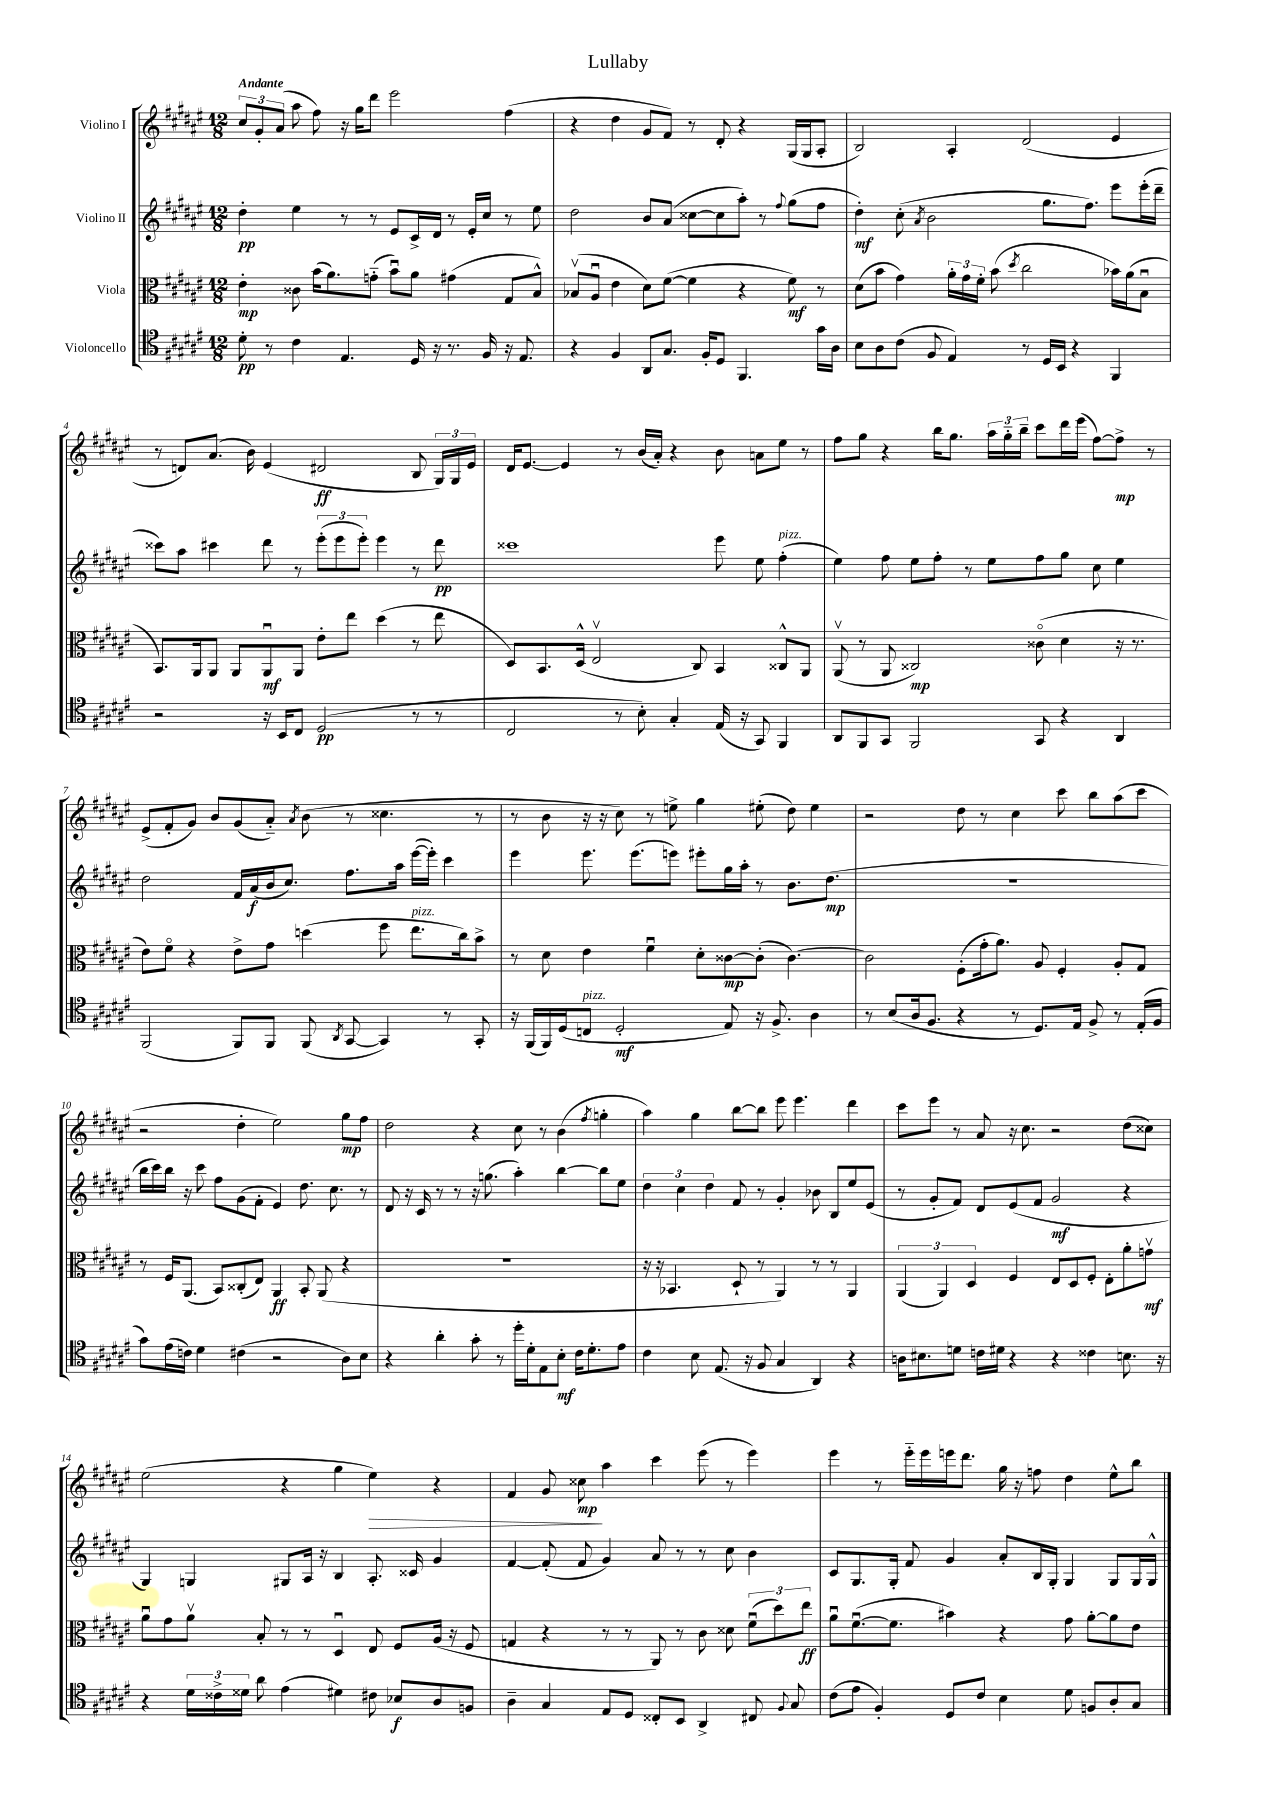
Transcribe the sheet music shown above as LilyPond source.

\header { title = "Lullaby" }
<<
\new StaffGroup <<
\new Staff = "s0" \with { instrumentName = "Violino I" } {
    \clef treble \key fis \major \numericTimeSignature \time 12/8 \tempo "Andante"
    \autoBeamOff \tuplet 3/2 { cis''8[ gis'8-. ais'8]( } ais''8 fis''8) r16 gis''16[ dis'''8] eis'''2 fis''4( |
    r4 dis''4 gis'8[ fis'8]) r8 dis'8-. r4 gis16[( gis16 ais8]-. |
    b2) ais4-. dis'2( eis'4 |
    r8 d'8[) ais'8.]( b'16) eis'4( dis'2\ff b8 \tuplet 3/2 { gis16[) gis16 eis'16] } |
    dis'16[ eis'8.]~ eis'4 r8 b'16[( ais'16]-.) r4 b'8 a'8[ eis''8] r8 |
    fis''8[ gis''8] r4 b''16[ gis''8.] \tuplet 3/2 { ais''16[ gis''16-_ b''16]-- } cis'''8[ dis'''16 eis'''16]( fis''8[~) fis''8]->\mp r8 |
    eis'8[->( fis'8-. gis'8]) b'8[ gis'8( ais'8]-_) \acciaccatura { ais'8 } b'8( r8 cisis''4. r8 |
    r8 b'8 r16 r16 cis''8) r8 e''8-> gis''4 eis''8-.( dis''8) eis''4 |
    r2 dis''8 r8 cis''4 cis'''8 b''8[ ais''8( cis'''8] |
    r2 dis''4-. eis''2) gis''8[\mp fis''8] |
    dis''2 r4 cis''8 r8 b'4( \acciaccatura { fis''8 } g''4-. |
    ais''4) gis''4 b''8[~ b''8] eis'''8 eis'''4. dis'''4 |
    cis'''8[ eis'''8] r8 ais'8 r16 cis''8. r2 dis''8[( cisis''8]) |
    eis''2( r4 gis''4 eis''4\>) r4 |
    fis'4 gis'8 cisis''8\mp\! ais''4 cis'''4 eis'''8( r8 eis'''4) |
    eis'''4 r8 eis'''16[-_ eis'''16 e'''16 dis'''8.] gis''16 r16 f''8 dis''4 eis''8[-^ b''8] \bar "|." |
}
\new Staff = "s1" \with { instrumentName = "Violino II" } {
    \clef treble \key fis \major \numericTimeSignature \time 12/8
    \autoBeamOff dis''4-.\pp eis''4 r8 r8 eis'8[ cis'16-> dis'16] r8 eis'16[-. cis''16] r8 eis''8 |
    dis''2 b'8[ ais'8]( cisis''8[~ cisis''8 ais''8]-.) r8 \appoggiatura { fis''8 } gis''8[( fis''8] |
    dis''4-.\mf) cis''8-.( \acciaccatura { ais'8 } b'2 gis''8.[ fis''8.]) eis'''8[ eis'''16-.( dis'''16]-- |
    cisis'''8[) ais''8] cis'''4 dis'''8 r8 \tuplet 3/2 { eis'''8[-.( eis'''8 eis'''8]-.) } eis'''4 r8 dis'''8\pp |
    cisis'''1 eis'''8 eis''8 fis''4-.^\markup { \italic "pizz." }( |
    eis''4) fis''8 eis''8[ fis''8]-. r8 eis''8[ fis''8 gis''8] cis''8 eis''4 |
    dis''2 fis'16[ ais'16\f( b'16 cis''8.]) fis''8.[ ais''16] eis'''16[~( eis'''16]-.) cis'''4 |
    eis'''4 eis'''8. eis'''8.[( e'''8]) eis'''8[-. gis''16 ais''16]-. r8 b'8.[ dis''8.]\mp( |
    R1. |
    b''16[ cis'''16) b''16] r16 cis'''8 fis''8[ gis'8( fis'8]-. eis'4) dis''8. cis''8. r8 |
    dis'8 r16 cis'16 r8 r8 r16 g''8.( ais''4-.) b''4~ b''8[ eis''8] |
    \tuplet 3/2 { dis''4 cis''4 dis''4 } fis'8 r8 gis'4-. bes'8 b8[ eis''8 eis'8]( |
    r8 gis'8[-. fis'8]) dis'8[ eis'8( fis'8] gis'2\mf r4 |
    gis4) g4 gis8[ ais16] r16 b4 ais8.-. cisis'16 gis'4 |
    fis'4~ fis'8-.( fis'8 gis'4) ais'8 r8 r8 cis''8 b'4 |
    cis'8[ gis8. gis16]-. fis'8 gis'4 ais'8[-. b16 gis16]-. gis4 gis8[ gis16 gis16]-^ \bar "|." |
}
\new Staff = "s2" \with { instrumentName = "Viola" } {
    \clef alto \key fis \major \numericTimeSignature \time 12/8
    \autoBeamOff eis'4-.\mp cisis'8 b'16[( ais'8.) g'8]-_( b'8[\downbow) ais'8] gis'4( gis8[ b8]-^) |
    bes8[\upbow( ais8]\downbow eis'4 dis'8[) fis'8]~( fis'4 r4 fis'8\mf) r8 |
    dis'8[( b'8] gis'4) \tuplet 3/2 { ais'16[-. gis'16 fis'16]-. } b'8( \acciaccatura { dis''8 } cis''2 bes'16[) ais'16( b8]\downbow |
    b,8.[) ais,16 ais,8] ais,8[ ais,8\downbow\mf ais,8] eis'8[-. eis''8] dis''4( r8 eis''8 |
    dis8[) b,8. dis16]-^( eis2\upbow cis8) b,4 cisis8[-^ ais,8] |
    ais,8\upbow( r8 ais,8 cisis2\mp) cisis'8\flageolet( dis'4 r16 r8. |
    eis'8[) fis'8]\flageolet r4 eis'8[-> gis'8] d''4( fis''8 eis''8.[^\markup { \italic "pizz." } cis''16) b'8]-> |
    r8 dis'8 eis'4 fis'4\downbow dis'8[-. cisis'8~\mp cisis'8]-.( cisis'4.~) |
    cisis'2 fis8[-.( gis'16-. ais'8.]) ais8 fis4-. ais8[-. gis8] |
    r8 fis16[ ais,8.]( b,8[) cisis8-.( eis8]) ais,4\ff b,8-. ais,8( r4 |
    R1. |
    r16 r16 bes,4. dis8-! r8 ais,4) r8 r8 ais,4 |
    \tuplet 3/2 { ais,4( ais,4) dis4 } fis4 eis8[ dis8 fis8]-. eis8[-. ais'8-. g'8]\upbow\mf |
    ais'8[\downbow gis'8 ais'8]\upbow b8-. r8 r8 dis4\downbow eis8 fis8[ ais16]( r16 fis8 |
    g4 r4 r8 r8 ais,8) r8 cis'8 disis'8 \tuplet 3/2 { fis'8[\downbow( dis''8) eis''8]\ff } |
    ais'8[\downbow fis'8.~\downbow( fis'8.] bis'4) r4 gis'8 ais'8[~-. ais'8 eis'8] \bar "|." |
}
\new Staff = "s3" \with { instrumentName = "Violoncello" } {
    \clef tenor \key fis \major \numericTimeSignature \time 12/8
    \autoBeamOff dis'8-.\pp r8 cis'4 eis4. dis16 r16 r8. fis16 r16 eis8. |
    r4 fis4 ais,8[ gis8.] fis16[-. dis8] fis,4. gis'16[ ais16] |
    b8[ ais8 cis'8]( fis8 eis4) r8 dis16[ b,16] r4 fis,4 |
    r2 r16 b,16[ cis8] dis2\pp( r8 r8 |
    cis2 r8 b8-.) gis4-. eis16( r16 gis,8) fis,4 |
    ais,8[ fis,8 gis,8] fis,2 gis,8 r4 ais,4 |
    fis,2( fis,8[) fis,8] fis,8( \acciaccatura { ais,8 } gis,8~ gis,4) r8 gis,8-. |
    r16 fis,16[( fis,16) dis16( c8]^\markup { \italic "pizz." } dis2-.\mf eis8) r16 fis8.-> ais4 |
    r8 b8[( ais16 fis8.] r4 r8 dis8.[) eis16] fis8-> r8 eis16[-.( fis16] |
    gis'8[) eis'16( c'16]) dis'4 cis'4( r2 ais8[) b8] |
    r4 ais'4-. gis'8-. r8 dis''16[-. dis'16-. eis8 b8]-.\mf cis'16[ dis'8.-. eis'8] |
    cis'4 b8 eis8.( r16 fis8 gis4 ais,4) r4 |
    a16[ bis8. d'8] c'16[ dis'16] r4 r4 cisis'4 b8. r16 |
    r4 \tuplet 3/2 { dis'16[ cisis'16-> disis'16] } ais'8 eis'4( dis'4) cis'8 bes8[\f ais8 f8] |
    ais4-- gis4 eis8[ dis8] cisis8[-. b,8] ais,4-> cis8 \appoggiatura { fis8 } gis8 |
    cis'8[( eis'8] fis4-.) dis8[ cis'8] b4 dis'8 f8[ ais8-. gis8] \bar "|." |
}
>>
>>
